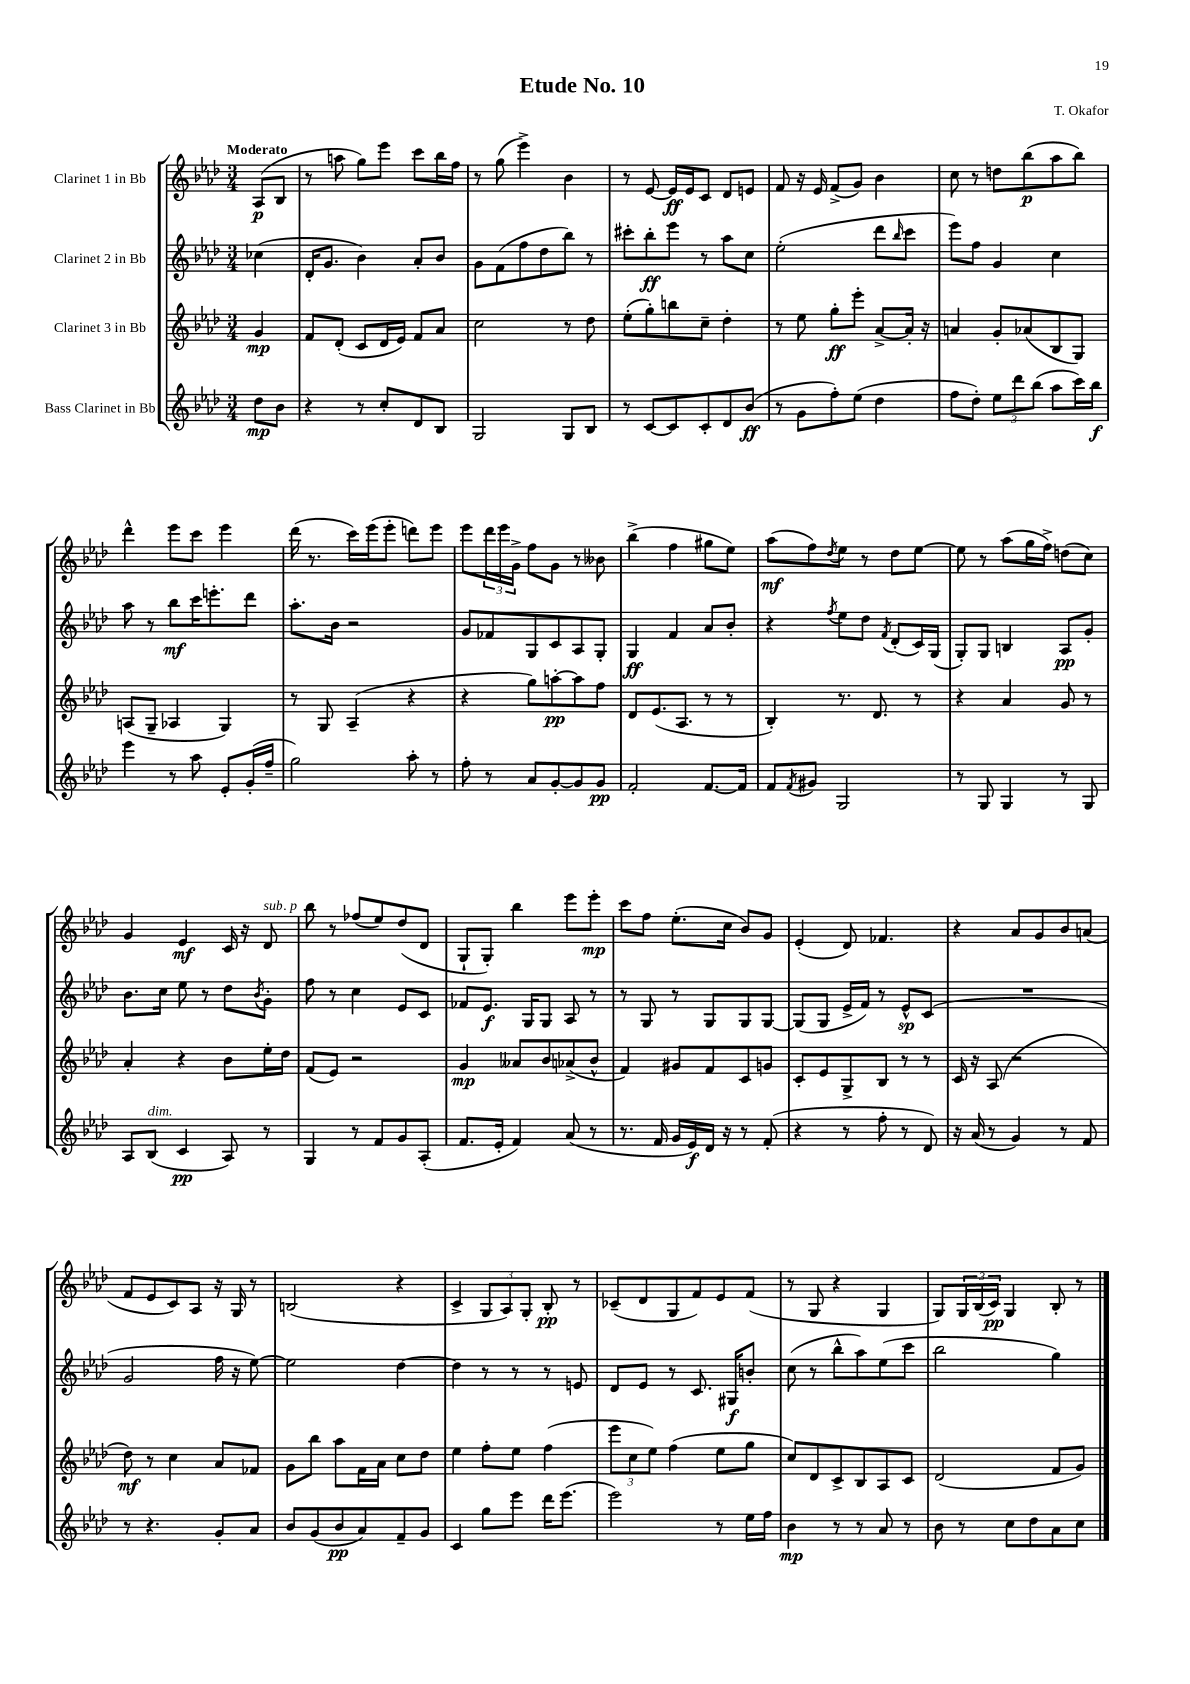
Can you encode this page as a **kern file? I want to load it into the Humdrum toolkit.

**kern	**dynam	**kern	**dynam	**kern	**dynam	**kern	**dynam
*part4	*part4	*part3	*part3	*part2	*part2	*part1	*part1
*staff4	*staff4	*staff3	*staff3	*staff2	*staff2	*staff1	*staff1
*I"Bass Clarinet in Bb	*	*I"Clarinet 3 in Bb	*	*I"Clarinet 2 in Bb	*	*I"Clarinet 1 in Bb	*
*clefG2	*	*clefG2	*	*clefG2	*	*clefG2	*
*k[b-e-a-d-]	*	*k[b-e-a-d-]	*	*k[b-e-a-d-]	*	*k[b-e-a-d-]	*
*M3/4	*	*M3/4	*	*M3/4	*	*M3/4	*
=	=	=	=	=	=	=	=
!	!	!	!	!	!	!LO:TX:a:B:t=Moderato	!
8dd-\L	mp	4g/	mp	(4cc-X\	.	(8A-/L	p
8b-\J	.	.	.	.	.	8B-/J	.
=1	=1	=1	=1	=1	=1	=1	=1
4r	.	8f/L	.	16d-'/KL	.	8r	.
.	.	.	.	8.g/J	.	.	.
.	.	(8d-'/J	.	.	.	8aan\	.
8r	.	8c/L	.	4b-\)	.	8gg\L)	.
8cc'/L	.	16d-/L	.	.	.	8eee-\J	.
.	.	16e-/JJ)	.	.	.	.	.
8d-/	.	8f/L	.	8a-'/L	.	8ccc\L	.
8B-/J	.	8a-/J	.	8b-/J	.	16bb-\L	.
.	.	.	.	.	.	16ff\JJ	.
=2	=2	=2	=2	=2	=2	=2	=2
2G/	.	2cc\	.	8g\L	.	8r	.
.	.	.	.	(8f\	.	(8gg\	.
.	.	.	.	8ff\	.	4eee-^\)	.
.	.	.	.	8dd-\	.	.	.
8G/L	.	8r	.	8bb-\J)	.	4b-\	.
8B-/J	.	8dd-\	.	8r	.	.	.
=3	=3	=3	=3	=3	=3	=3	=3
8r	.	(8ee-'\L	.	8ccc#X'\L	.	8r	.
[8c/L	.	8gg'\)	.	8bb-'\	ff	[8e-/	.
8c/]	.	8bbn\	.	8eee-\J	.	16e-/LL]	ff
.	.	.	.	.	.	16e-/J	.
8c'/	.	8cc~\J	.	8r	.	8c/J	.
8d-/	.	4dd-'\	.	8aa-\L	.	8d-/L	.
(8b-/J	ff	.	.	8cc\J	.	8en/J	.
=4	=4	=4	=4	=4	=4	=4	=4
8r	.	8r	.	(2ee-'\	.	8f/	.
8g\L	.	8ee-\	.	.	.	16r	.
.	.	.	.	.	.	16e-/	.
8ff'\)	.	8gg'\L	ff	.	.	(8f^/L	.
(8ee-\J	.	8eee-'\J	.	.	.	8g/J)	.
4dd-\	.	[8a-^/L	.	8ddd-\L	.	4b-\	.
.	.	.	.	16qqbb-/	.	.	.
.	.	16a-'/Jk]	.	8ccc\J	.	.	.
.	.	16r	.	.	.	.	.
=5	=5	=5	=5	=5	=5	=5	=5
8ff\L	.	4an/	.	8eee-\L)	.	8cc\	.
8dd-'\J)	.	.	.	8ff\J	.	8r	.
12ee-\L	.	8g'/L	.	4g/	.	8ddn\L	.
12ddd-\	.	.	.	.	.	.	.
.	.	(8a-X/	.	.	.	(8bb-\	p
(12bb-\J	.	.	.	.	.	.	.
8aa-\L	.	8B-/	.	4cc\	.	8aa-\	.
16ccc\L)	.	8G/J)	.	.	.	8bb-\J)	.
16bb-\JJ	f	.	.	.	.	.	.
!!LO:LB:g=z
=6	=6	=6	=6	=6	=6	=6	=6
4eee-\	.	(8An/L	.	8aa-\	.	4ddd-^^\	.
.	.	8G~/J	.	8r	.	.	.
8r	.	4A-X/	.	8bb-\L	mf	8eee-\L	.
8aa-\	.	.	.	16ccc\K	.	8ccc\J	.
.	.	.	.	8.eeen'\	.	.	.
8e-'/L	.	4G/)	.	.	.	4eee-\	.
(16g'/L	.	.	.	8ddd-\J	.	.	.
16ff~/JJ	.	.	.	.	.	.	.
=7	=7	=7	=7	=7	=7	=7	=7
2gg\)	.	8r	.	8.aa-'\L	.	(16ddd-\	.
.	.	.	.	.	.	8.r	.
.	.	8G/	.	.	.	.	.
.	.	.	.	16b-\Jk	.	.	.
.	.	(4A-~/	.	2r	.	16ccc\LL)	.
.	.	.	.	.	.	(16eee-\J	.
.	.	.	.	.	.	8eee-'\J	.
8aa-'\	.	4r	.	.	.	8dddn\L)	.
8r	.	.	.	.	.	8eee-\J	.
=8	=8	=8	=8	=8	=8	=8	=8
8ff'\	.	4r	.	8g/L	.	8eee-\L	.
8r	.	.	.	8f-X/	.	24ddd-\L	.
.	.	.	.	.	.	24eee-\	.
.	.	.	.	.	.	24g^\JJ	.
8a-/L	.	8gg\L)	.	8G/	.	8ff\L	.
[8g'/	.	[8aan'\	pp	8c/	.	8g\J	.
8g/]	.	8aa\]	.	8A-/	.	8r	.
8g/J	pp	8ff\J	.	8G'/J	.	8b--X\	.
=9	=9	=9	=9	=9	=9	=9	=9
2f'/	.	8d-/L	.	4G/	ff	(4bb-^\	.
.	.	(8.e-/	.	.	.	.	.
.	.	.	.	4f/	.	4ff\	.
.	.	8.A-/J	.	.	.	.	.
[8.f/L	.	8r	.	8a-/L	.	8gg#X\L	.
.	.	8r	.	8b-'/J	.	8ee-\J)	.
16f/Jk]	.	.	.	.	.	.	.
=10	=10	=10	=10	=10	=10	=10	=10
8f/L	.	4B-'/)	.	4r	.	(8aa-\L	mf
8qf/	.	.	.	.	.	.	.
8g#X/J	.	.	.	.	.	8ff\)	.
.	.	.	.	8qff/	.	8qdd-/	.
2G/	.	8.r	.	8ee-\L	.	8ee-\J	.
.	.	.	.	8dd-\J	.	8r	.
.	.	8.d-/	.	.	.	.	.
.	.	.	.	8qf/	.	.	.
.	.	.	.	(8d-'/L	.	8dd-\L	.
.	.	8r	.	16c/L)	.	[8ee-\J	.
.	.	.	.	(16G/JJ	.	.	.
=11	=11	=11	=11	=11	=11	=11	=11
8r	.	4r	.	8G'/L)	.	8ee-\]	.
8G/	.	.	.	8G/J	.	8r	.
4G/	.	4a-/	.	4Bn/	.	(8aa-\L	.
.	.	.	.	.	.	16gg\L	.
.	.	.	.	.	.	16ff^\JJ)	.
8r	.	8g/	.	8A-/L	pp	(8ddn\L	.
8G/	.	8r	.	8g'/J	.	8cc\J)	.
!!LO:LB:g=z
=12	=12	=12	=12	=12	=12	=12	=12
8A-/L	.	4a-'/	.	8.b-\L	.	4g/	.
!LO:TX:a:i:t=dim.	!	!	!	!	!	!	!
(8B-/J	.	.	.	.	.	.	.
.	.	.	.	16cc\Jk	.	.	.
4c/	pp	4r	.	8ee-\	.	4e-/	mf
.	.	.	.	8r	.	.	.
8A-/)	.	8b-\L	.	8dd-\L	.	16c/	.
.	.	.	.	.	.	16r	.
.	.	.	.	8qb-/	.	.	.
!	!	!	!	!	!	!LO:TX:a:i:t=sub. p	!
8r	.	16ee-'\L	.	8g'\J	.	8d-/	.
.	.	16dd-\JJ	.	.	.	.	.
=13	=13	=13	=13	=13	=13	=13	=13
4G/	.	(8f/L	.	8ff\	.	8bb-\	.
.	.	8e-/J)	.	8r	.	8r	.
8r	.	2r	.	4cc\	.	(8ff-X/L	.
8f/L	.	.	.	.	.	8ee-/)	.
8g/	.	.	.	8e-/L	.	(8dd-/	.
(8A-'/J	.	.	.	8c/J	.	8d-/J	.
=14	=14	=14	=14	=14	=14	=14	=14
8.f/L	.	4g/	mp	8f-X/L	.	8G`/L	.
.	.	.	.	8.e-/J	f	8G'/J)	.
16e-'/Jk	.	.	.	.	.	.	.
4f/)	.	8a--X/L	.	.	.	4bb-\	.
.	.	.	.	16G/KL	.	.	.
.	.	8b-/	.	8G/J	.	.	.
(8a-/	.	(8a-X^/	.	8A-/	.	8eee-\L	.
8r	.	8b-^^/J	.	8r	.	8eee-'\J	mp
=15	=15	=15	=15	=15	=15	=15	=15
8.r	.	4f/)	.	8r	.	8ccc\L	.
.	.	.	.	8G/	.	8ff\J	.
16f/	.	.	.	.	.	.	.
16g/LL	.	8g#X/L	.	8r	.	(8.ee-'\L	.
16e-/)	f	.	.	.	.	.	.
16d-/JJ	.	8f/	.	8G/L	.	.	.
16r	.	.	.	.	.	16cc\Jk	.
8r	.	8c/	.	8G/	.	8b-/L)	.
(8f'/	.	8gn/J	.	[8G/J	.	8g/J	.
=16	=16	=16	=16	=16	=16	=16	=16
4r	.	8c'/L	.	(8G/L]	.	(4e-'/	.
.	.	8e-/	.	8G/J	.	.	.
8r	.	8G^/	.	16e-^/LL	.	8d-/)	.
.	.	.	.	16f/JJ)	.	.	.
8ff'\	.	8B-/J	.	8r	.	4.f-X/	.
8r	.	8r	.	8e-^^/L	sp	.	.
8d-/)	.	8r	.	(8c/J	.	.	.
=17	=17	=17	=17	=17	=17	=17	=17
16r	.	16c/	.	2.r	.	4r	.
(16a-/	.	16r	.	.	.	.	.
8r	.	(8A-/	.	.	.	.	.
4g/)	.	2r	.	.	.	8a-/L	.
.	.	.	.	.	.	8g/	.
8r	.	.	.	.	.	8b-/	.
8f/	.	.	.	.	.	(8an/J	.
!!LO:LB:g=z
=18	=18	=18	=18	=18	=18	=18	=18
8r	.	8dd-\)	mf	2g/	.	8f/L	.
4.r	.	8r	.	.	.	8e-/	.
.	.	4cc\	.	.	.	8c/)	.
.	.	.	.	.	.	8A-/J	.
8g'/L	.	8a-/L	.	16ff\	.	16r	.
.	.	.	.	16r	.	16G/	.
8a-/J	.	8f-X/J	.	[8ee-\)	.	8r	.
=19	=19	=19	=19	=19	=19	=19	=19
8b-/L	.	8g\L	.	2ee-\]	.	(2Bn/	.
(8g/	.	8bb-\J	.	.	.	.	.
8b-/	pp	8aa-\L	.	.	.	.	.
8a-/)	.	16f\L	.	.	.	.	.
.	.	16a-\JJ	.	.	.	.	.
8f~/	.	8cc\L	.	[4dd-\	.	4r	.
8g/J	.	8dd-\J	.	.	.	.	.
=20	=20	=20	=20	=20	=20	=20	=20
4c/	.	4ee-\	.	4dd-\]	.	4c^/	.
8gg\L	.	8ff'\L	.	8r	.	12G/L	.
.	.	.	.	.	.	12A-/)	.
8eee-\J	.	8ee-\J	.	8r	.	.	.
.	.	.	.	.	.	12G'/J	.
16ddd-\KL	.	(4ff\	.	8r	.	8B-'/	pp
(8.eee-\J	.	.	.	.	.	.	.
.	.	.	.	8en/	.	8r	.
=21	=21	=21	=21	=21	=21	=21	=21
2eee-\)	.	12eee-\L	.	8d-/L	.	(8c-X~/L	.
.	.	12cc\	.	.	.	.	.
.	.	.	.	8e-/J	.	8d-/	.
.	.	12ee-\J)	.	.	.	.	.
.	.	(4ff\	.	8r	.	8G/	.
.	.	.	.	8.c/	.	8f/)	.
8r	.	8ee-\L	.	.	.	8e-/	.
.	.	.	.	16G#X/KL	f	.	.
16ee-\LL	.	8gg\J	.	8bn'/J	.	(8f/J	.
16ff\JJ	.	.	.	.	.	.	.
=22	=22	=22	=22	=22	=22	=22	=22
4b-\	mp	8cc/L)	.	(8cc\	.	8r	.
.	.	8d-/	.	8r	.	8G/	.
8r	.	8c^/	.	8bb-^^\L	.	4r	.
8r	.	8B-/	.	8aa-\)	.	.	.
8a-/	.	8A-/	.	(8ee-\	.	4G/	.
8r	.	8c/J	.	8ccc\J	.	.	.
=23	=23	=23	=23	=23	=23	=23	=23
8b-\	.	(2d-/	.	2bb-\	.	8G/L)	.
8r	.	.	.	.	.	24G/L	.
.	.	.	.	.	.	(24B-/	.
.	.	.	.	.	.	24c/JJ)	pp
8cc\L	.	.	.	.	.	4G/	.
8dd-\	.	.	.	.	.	.	.
8a-\	.	8f/L	.	4gg\)	.	8B-'/	.
8cc\J	.	8g/J)	.	.	.	8r	.
==	==	==	==	==	==	==	==
*-	*-	*-	*-	*-	*-	*-	*-
